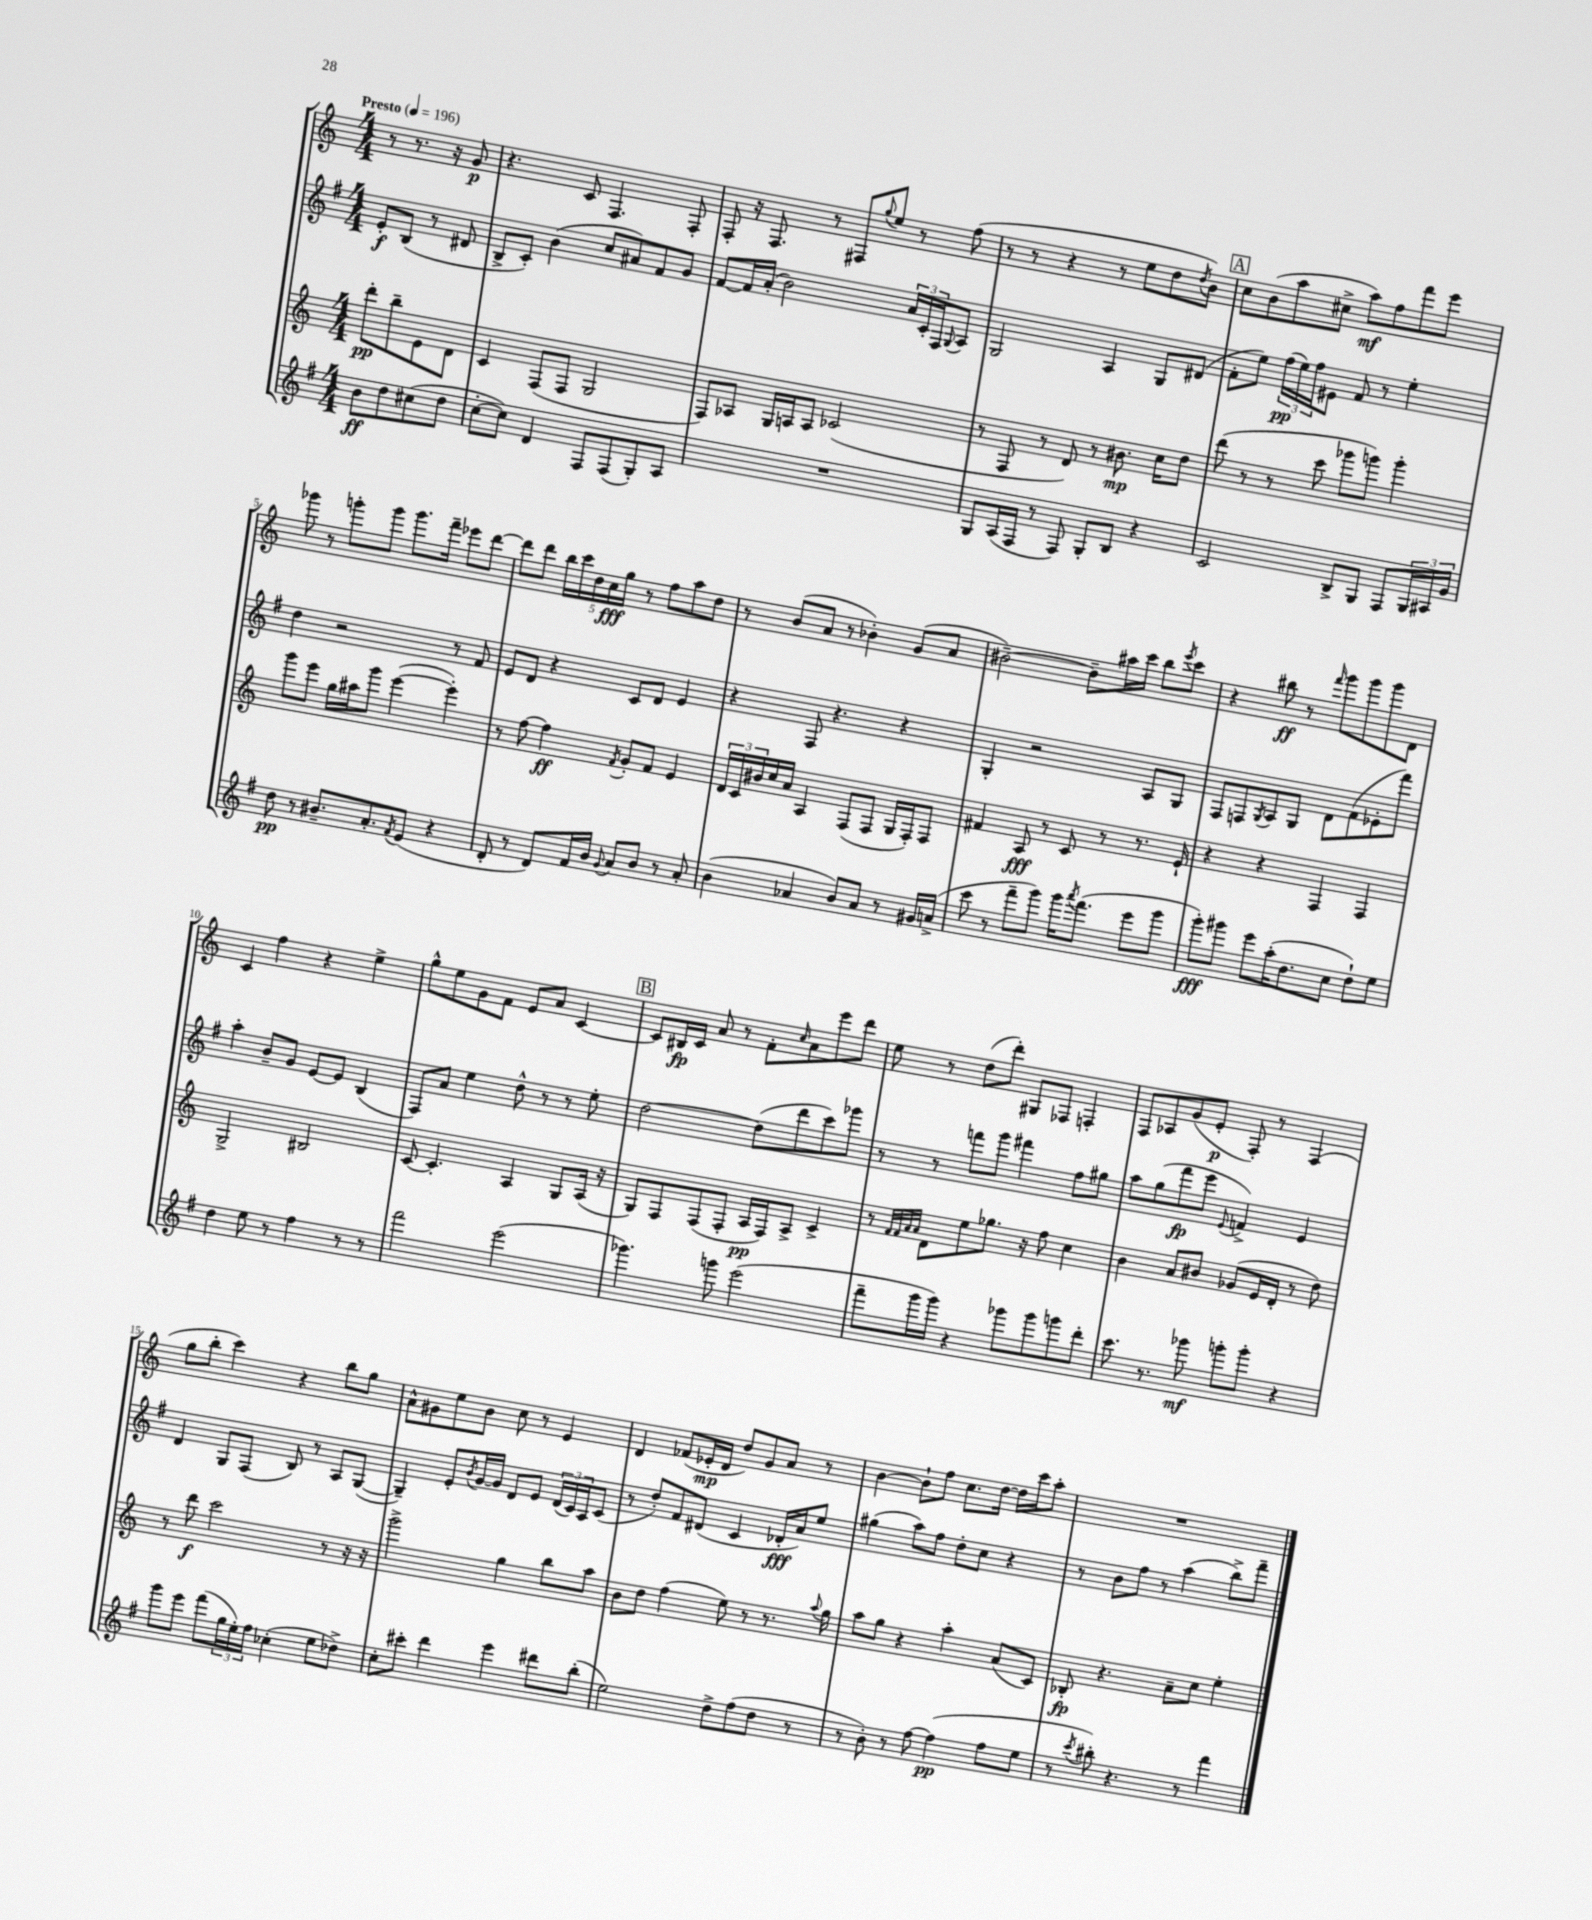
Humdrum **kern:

**kern	**kern	**kern	**kern
*staff4	*staff3	*staff2	*staff1
*clefG2	*clefG2	*clefG2	*clefG2
*k[f#]	*k[]	*k[f#]	*k[]
*M4/4	*M4/4	*M4/4	*M4/4
*MM196	*MM196	*MM196	*MM196
8b	8ddd'	8e'	8r
8dd	8bb~	(8B	8.r
(8cc#	8e	8r	.
.	.	.	16r
8dd	8d	8d#	8g
=	=	=	=
[8cc'	4c	8B^	4.r
8cc])	.	8c')	.
4d	(8F	(4b	.
.	8F	.	8c
8F#	2G	8cc	4.F
(8F#	.	8a#)	.
8G')	.	8f#	.
8A	.	8g	8F'
=	=	=	=
1r	8F)	[8f#	8F'
.	8A-	16f#]	16r
.	.	(16a'	8.F
.	16G	2b)	.
.	16A	.	.
.	8A	.	8r
.	(2c-	.	8F#
.	.	.	8qqgg
.	.	.	8ee
.	.	24a	8r
.	.	24c'	.
.	.	24F#	.
.	.	8qqG	.
.	.	8A	(8ff
=	=	=	=
8G	8r	2G	8r
(16A	8F	.	8r
16F#	.	.	.
8r	8r	.	4r
8F#)	8d)	.	.
8G'	8r	4A	8r
8B	8.b#	.	8ee
4r	.	8G	8dd
.	16cc	.	.
.	.	.	8qdd
.	8dd	(8d#	8b)
=	=	=	=
2c	(8ddd	8f#'	8cc
.	8r	8ee)	(8b
.	8r	(24ff#	8aa
.	.	24ee)	.
.	.	24ff#	.
.	8ccc	8e#	8cc#^
8B^	8ggg-	8f#	8aa)
8G	8ggg)	8r	8ff
8F#	4ggg'	4ee'	8fff
24G	.	.	8eee
24A#	.	.	.
24g	.	.	.
=	=	=	=
8dd	8ggg	4dd	8ggg-
8r	8eee	.	8r
8.b#~	16gg	2r	8ggg'
.	16aa#	.	.
.	8ggg	.	8ggg
8.a'	.	.	.
.	([4eee	.	8.ggg
8qf#	.	.	.
(8e	.	.	.
.	.	.	16fff~
4r	4eee'])	8r	8eee-
.	.	8f#	[8ddd
=	=	=	=
8d'	8r	8e	8ddd]
8r	[8ff	8d	8ddd
8d)	4ff]	4r	20bb
.	.	.	20ccc
.	.	.	20dd
16f#	.	.	.
.	.	.	20cc
16b	.	.	.
.	.	.	20gg
8qqg	8qf	.	.
8a	8g'	8c	8r
8b	8f	8d	8ff
8r	4e	4e	8aa
8a'	.	.	8dd
=	=	=	=
(4b	24d	4r	8r
.	24c	.	.
.	24b#	.	.
.	16cc	.	(8b
.	16a	.	.
4a-	4A	8F#	8a
.	.	4.r	8r
8b)	(8F	.	4b-')
8a-	8F	.	.
8r	16G	4r	(8g
.	16F')	.	.
16g#	8F	.	8a
(16a^	.	.	.
=	=	=	=
8ccc	4f#	4G'	[2b#~)
8r	.	.	.
8fff#~	8A	2r	.
8ggg)	8r	.	.
16ggg	8c	.	8b#~]
8qaaa	.	.	.
(8.fff#	.	.	.
.	8r	.	16aa#
.	.	.	16ccc
8eee	8.r	8A	8bb
.	.	.	8qeee
8ggg	.	8G	8ccc
.	16e`	.	.
=	=	=	=
8ggg')	4r	8F#	4r
8ggg#	.	8F	.
.	.	8qG	.
8eee	4r	8A	8bb#
(16aa'	.	8G	8r
8.dd	.	.	.
.	.	.	16qqfff
.	4F	8d	8ggg
8cc	.	(8f#	8ggg
8dd`)	4F	8e-'	8ggg
8ee	.	8fff#)	8d
=	=	=	=
4dd	2G^	4aa'	4c
8ee	.	8b~	4ff
8r	.	8g	.
4ff#	2B#	[8e	4r
.	.	8e]	.
8r	.	(4B	4ee^
8r	.	.	.
=	=	=	=
2fff#	[8c	8F#)	8gg^^
.	4.c']	8a	8ee
.	.	4ee	8g
.	.	.	8f
(2eee	4A	8dd^^	8e
.	.	8r	8a
.	8G	8r	[4c
.	(16A	8ee'	.
.	16r	.	.
=	=	=	=
4.ggg-)	8G)	[2dd	8c]
.	8F	.	16B#
.	.	.	16c
.	(8F	.	8a
8ggg	8F'	.	8r
(2eee	16A	(8dd]	8f'
.	16F)	.	.
.	.	.	16qqcc
.	8A^	8ddd	8a
.	4c^	8ccc)	8eee
.	.	8ggg-	8ddd
=	=	=	=
8fff#~	8r	8r	8ee
.	32qqf	.	.
.	32qqf	.	.
.	32qqa	.	.
.	32qqa	.	.
16ggg	8d	8r	8r
16ggg)	.	.	.
4r	8ee	8fff	(8dd
.	8.gg-	8ggg	8ddd')
8ggg-	.	4fff#	8G#
.	16r	.	.
8ggg-	8ff	.	8F-
8ggg	4cc	8ff#	4F'
8ddd'	.	8gg#	.
=	=	=	=
8.ccc	4b	8aa	8F
.	.	(8gg	8A-
8.r	.	.	.
.	8a	8fff#	(8g
8ggg-	8b#	8eee	8e'
.	.	8qqe	.
8ggg'	(8g-	4f^)	8F')
8ggg'	16e	.	8r
.	16d'	.	.
4r	8r	4e	(4F
.	8dd)	.	.
=	=	=	=
8ggg	8r	4d	8gg
8eee	8ddd	.	8bb'
(8fff#	2ccc	8G	4ccc)
24gg	.	(8F#	.
24ee')	.	.	.
24ff#	.	.	.
(4cc-'	.	8B)	4r
.	.	8r	.
8ee	8r	8A	8bb
8dd-^)	16r	([8G	8gg
.	16r	.	.
=	=	=	=
8cc'	2ggg^	4G~])	8a^^
8ccc#'	.	.	8g#
4ddd	.	8e'	8ee
.	.	8qb	.
.	.	[16g	8b
.	.	16g]	.
4eee	4gg	8d	8cc
.	.	8e	8r
8ddd#	8bb	(24d	4e
.	.	24c)	.
.	.	24A	.
(8bb'	8aa	(8c	.
=	=	=	=
2ee)	8b	8r	4d
.	8dd	8dd')	.
.	(4ff	8f#	(8f-
.	.	(8d#	16e-'
.	.	.	16d
8dd^	8ee)	4c	8dd)
(8ff#	8r	.	8g
8dd	8.r	16d-'	8a
.	.	16a)	.
8r	.	8ee	8r
.	8qqaa	.	.
.	16gg	.	.
=	=	=	=
8r	8aa	(4gg#	[4b
8b')	8gg	.	.
8r	4r	8aa)	8b`]
[8ff#	.	8ff#	8ff
(4ff#]	4aa'	8dd'	8.cc
.	.	8cc	.
.	.	.	[16dd
8ff#	(8a	4r	16dd]
.	.	.	16ccc
8ee	8c)	.	8aa'
=	=	=	=
8r	8B-'	8r	1r
8qccc	.	.	.
8bb#')	4.r	8b	.
4.r	.	8ff#	.
.	.	8r	.
.	8a~	(4aa	.
8r	8cc	.	.
4fff#	4ee'	8bb^)	.
.	.	8fff#~	.
==	==	==	==
*-	*-	*-	*-
